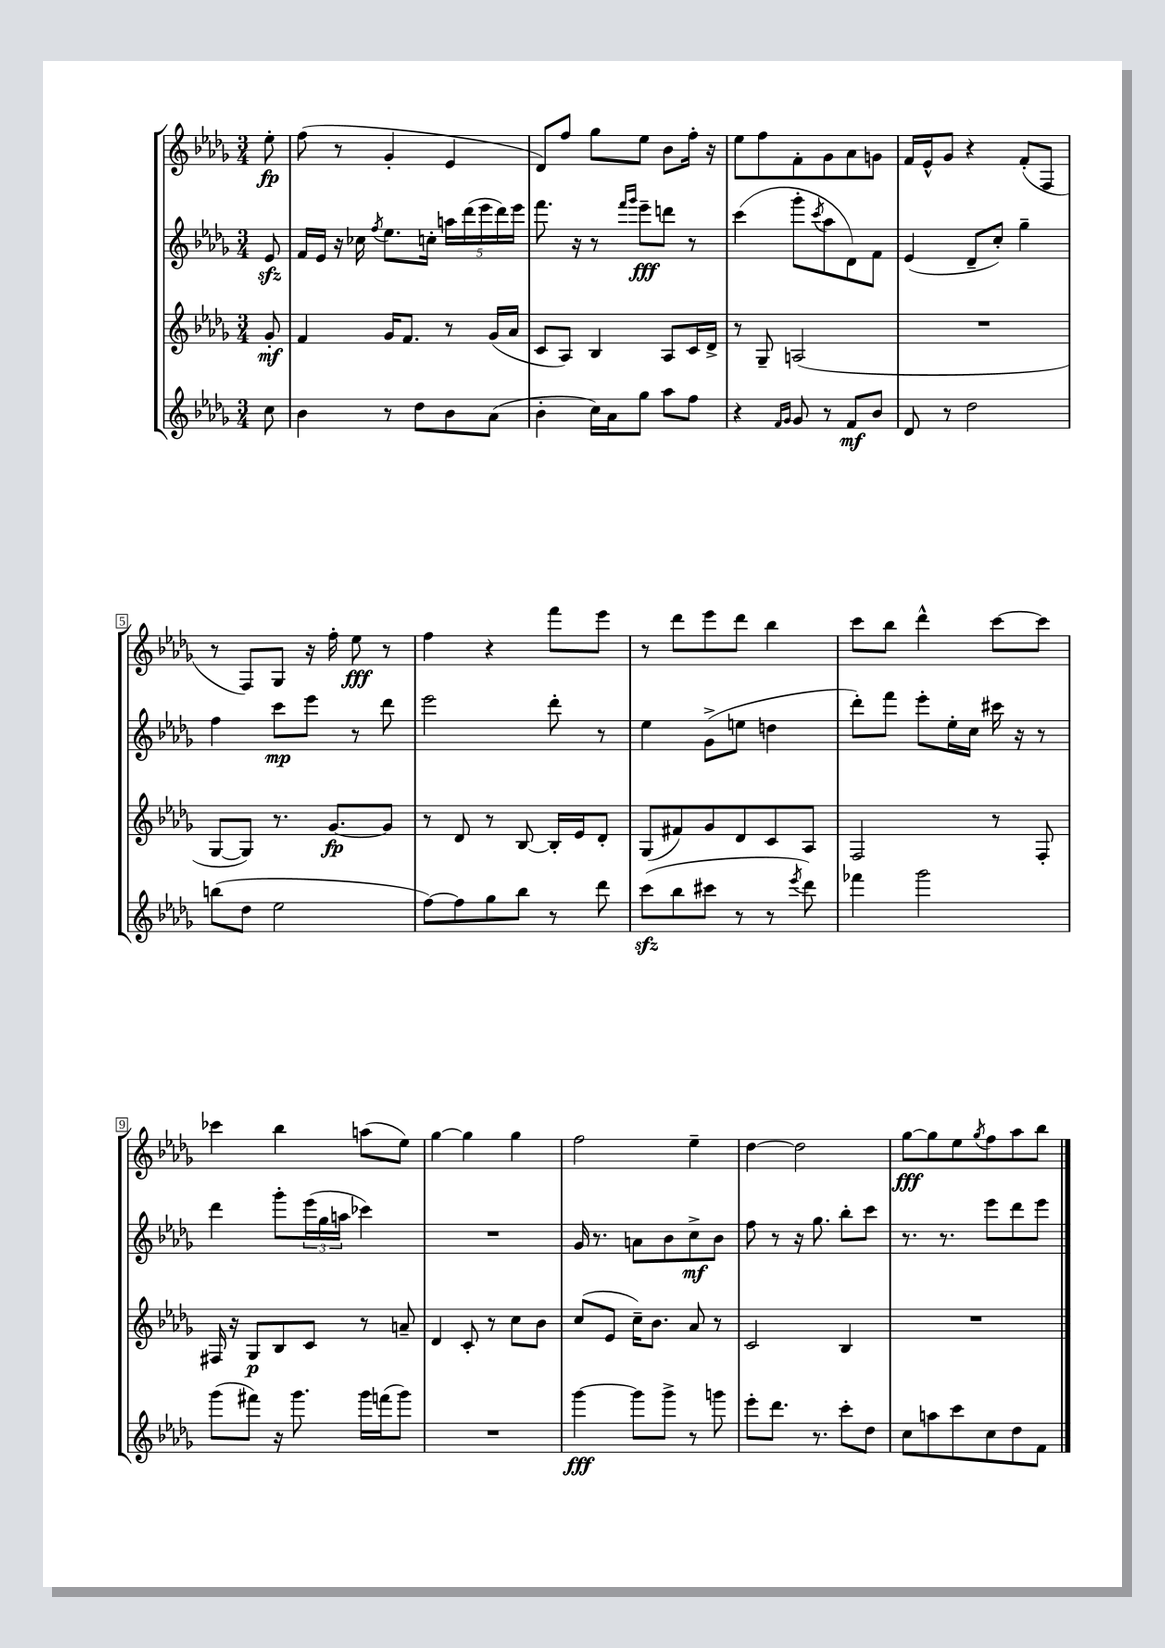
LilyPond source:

<<
\new StaffGroup <<
\new Staff = "s0" {
    \clef treble \key des \major \numericTimeSignature \time 3/4 \partial 8
    ees''8-.\fp |
    f''8( r8 ges'4-. ees'4 |
    des'8) f''8 ges''8 ees''8 bes'8 f''16-. r16 |
    ees''8 f''8 f'8-. ges'8 aes'8 g'8 |
    f'16 ees'16-^ ges'8 r4 f'8-.( f8 |
    r8 f8) ges8 r16 f''16-. ees''8\fff r8 |
    f''4 r4 f'''8 ees'''8 |
    r8 des'''8 ees'''8 des'''8 bes''4 |
    c'''8 bes''8 des'''4-^ c'''8~ c'''8 |
    ces'''4 bes''4 a''8( ees''8) |
    ges''4~ ges''4 ges''4 |
    f''2 ees''4-- |
    des''4~ des''2 |
    ges''8~\fff ges''8 ees''8 \acciaccatura { ges''8 } f''8 aes''8 bes''8 \bar "|." |
}
\new Staff = "s1" {
    \clef treble \key des \major \numericTimeSignature \time 3/4 \partial 8
    ees'8\sfz |
    f'16 ees'16 r16 ces''16 \acciaccatura { f''8 } ees''8. c''16-. \tuplet 5/4 { a''16 des'''16( ees'''16 des'''16) ees'''16 } |
    f'''8. r16 r8 \grace { f'''16 ges'''16 } ees'''8--\fff d'''8 r8 |
    c'''4( ges'''8-. \acciaccatura { c'''8 } aes''8 des'8) f'8 |
    ees'4( des'8-- c''8-.) ges''4-- |
    f''4 c'''8\mp ees'''8 r8 des'''8 |
    ees'''2 des'''8-. r8 |
    ees''4 ges'8->( e''8 d''4 |
    des'''8-.) f'''8 ees'''8-. ees''16-. c''16 cis'''16 r16 r8 |
    des'''4 ges'''8-. \tuplet 3/2 { ees'''16( ges''16 a''16 } ces'''4) |
    R2. |
    ges'16 r8. a'8 bes'8 c''8->\mf bes'8 |
    f''8 r8 r16 ges''8. bes''8-. c'''8 |
    r8. r8. ees'''8 des'''8 ees'''8 \bar "|." |
}
\new Staff = "s2" {
    \clef treble \key des \major \numericTimeSignature \time 3/4 \partial 8
    ges'8-.\mf |
    f'4 ges'16 f'8. r8 ges'16( aes'16 |
    c'8 aes8) bes4 aes8 c'16 des'16-> |
    r8 ges8-- a2( |
    R2. |
    ges8~ ges8) r8. ges'8.~\fp ges'8 |
    r8 des'8 r8 bes8~ bes16-. ees'16 des'8-. |
    ges8( fis'8) ges'8 des'8 c'8 aes8 |
    f2 r8 f8-. |
    fis16 r16 ges8\p bes8 c'8 r8 a'8-- |
    des'4 c'8-. r8 c''8 bes'8 |
    c''8( ees'8 c''16--) bes'8. aes'8 r8 |
    c'2 bes4 |
    R2. \bar "|." |
}
\new Staff = "s3" {
    \clef treble \key des \major \numericTimeSignature \time 3/4 \partial 8
    c''8 |
    bes'4 r8 des''8 bes'8 aes'8( |
    bes'4-. c''16) aes'16 ges''8 aes''8 f''8 |
    r4 \grace { f'16 ges'16 } ges'8 r8 f'8\mf bes'8 |
    des'8 r8 des''2 |
    b''8( des''8 ees''2 |
    f''8~) f''8 ges''8 bes''8 r8 des'''8 |
    c'''8\sfz( bes''8 cis'''8 r8 r8 \acciaccatura { ees'''8 } des'''8) |
    fes'''4 ges'''2 |
    ges'''8( fis'''8) r16 ges'''8. ges'''16 f'''16( ges'''8) |
    R2. |
    ges'''4~\fff ges'''8 ges'''8-> r8 g'''8 |
    ees'''8-. des'''8. r8. c'''8-. des''8 |
    c''8 a''8 c'''8 c''8 des''8 f'8 \bar "|." |
}
>>
>>
\layout { \context { \Score \override BarNumber.stencil = #(make-stencil-boxer 0.1 0.3 ly:text-interface::print) } }
